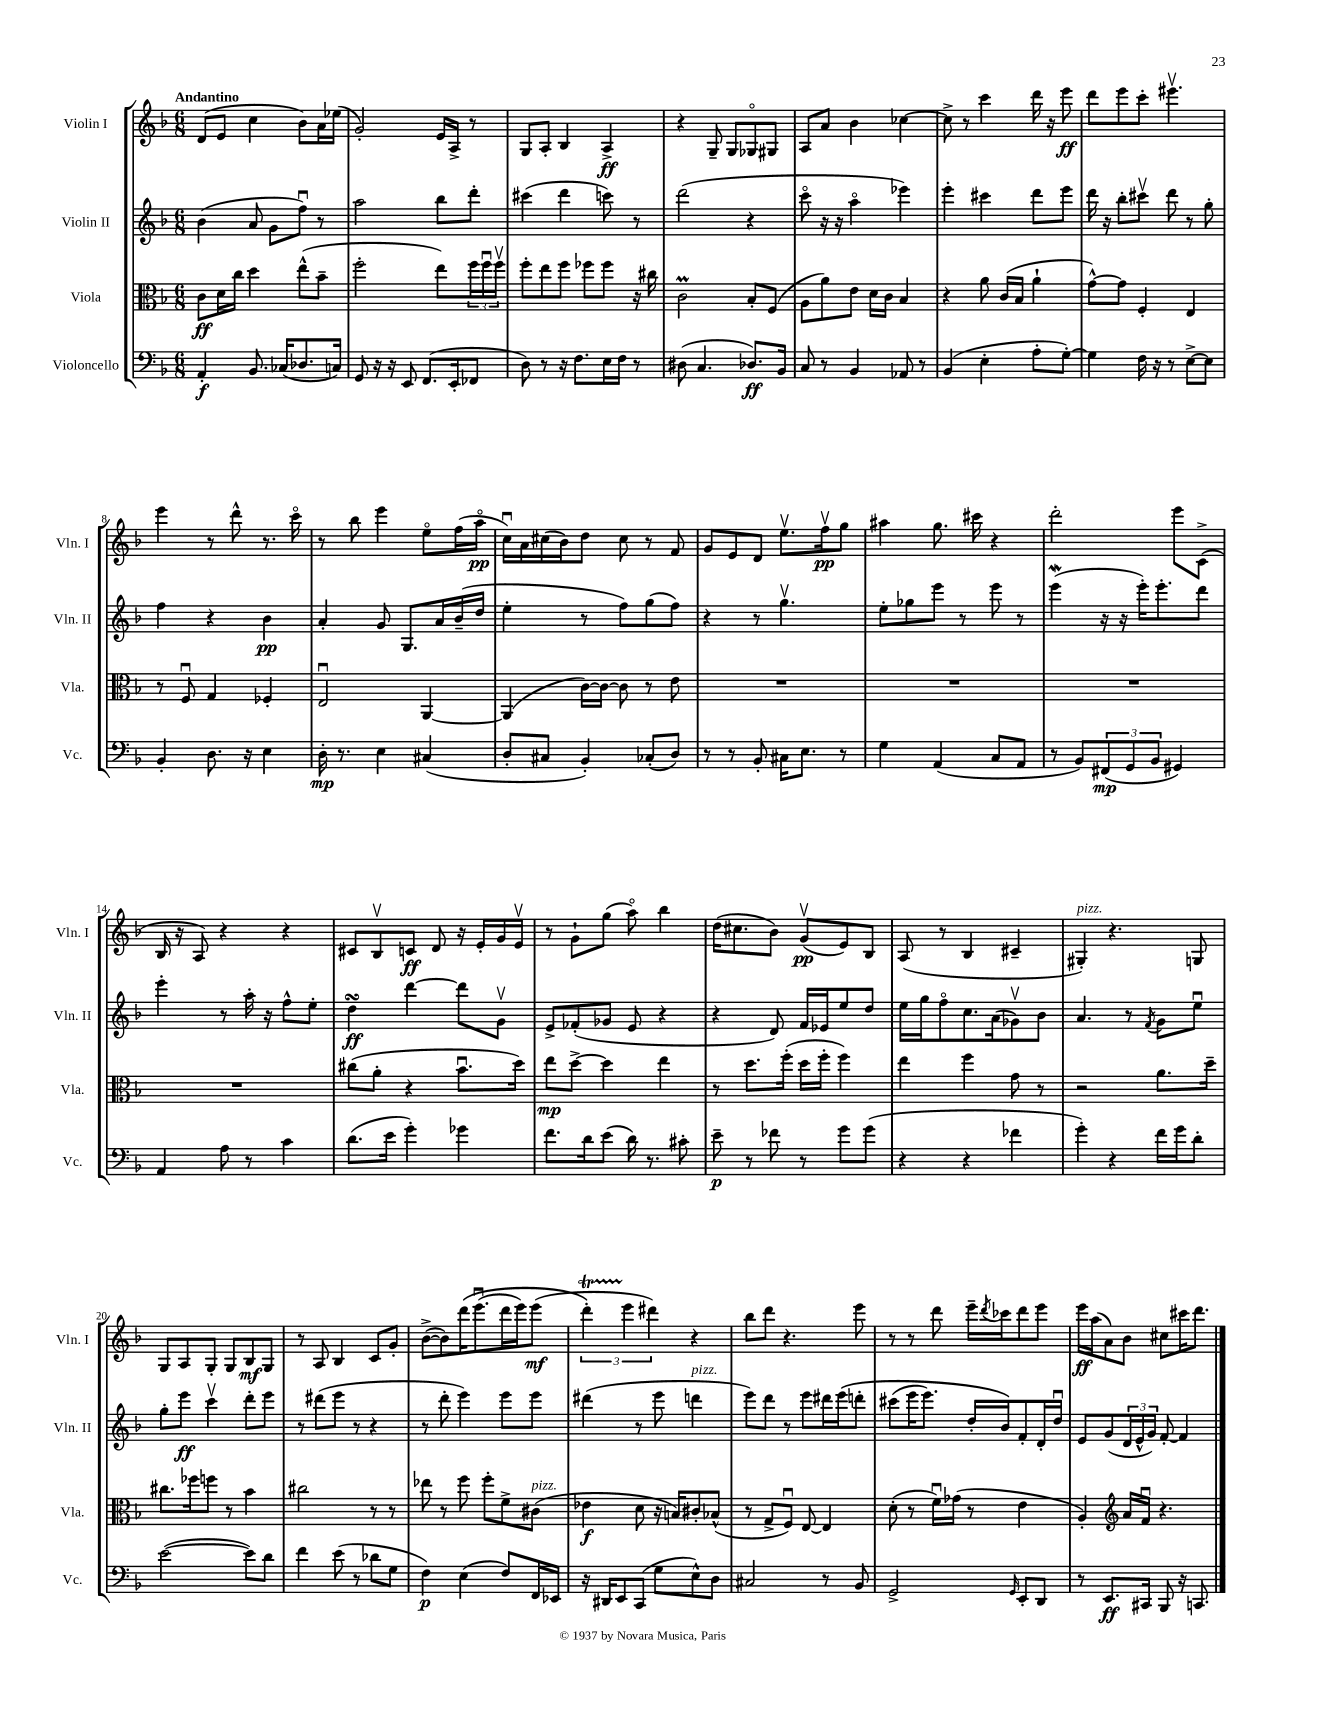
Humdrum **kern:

**kern	**kern	**kern	**kern
*staff4	*staff3	*staff2	*staff1
*clefF4	*clefC3	*clefG2	*clefG2
*k[b-]	*k[b-]	*k[b-]	*k[b-]
*M6/8	*M6/8	*M6/8	*M6/8
4AA'	8c	(4b-	(8d
.	16d	.	8e
.	16cc	.	.
8.BB-	4dd	8a	4cc
.	.	8g	.
(16C-	.	.	.
8.D-	(8ee^^	8ffu)	8b-)
.	8b-~	8r	16a
16C)	.	.	(16ee-
=	=	=	=
8GG	2ff'	2aa	2g')
16r	.	.	.
16r	.	.	.
8EE	.	.	.
(8.FF	.	.	.
.	8ee)	8bb-	16e
16EE'	.	.	16A^
8FF-	24ff	8ddd'	8r
.	24ffu	.	.
.	24ffv	.	.
=	=	=	=
8D)	8ff'	(4ccc#	8G
8r	8ee	.	8A'
16r	8ff	4ddd	4B-
8.F	.	.	.
.	8ff-	.	.
16E	8ff-	8ccc)	4A^
16F	.	.	.
8r	16r	8r	.
.	16cc#	.	.
=	=	=	=
(8D#	2c	(2ddd	4r
4.C	.	.	.
.	.	.	8G~
.	.	.	8G
8.D-)	8B-'	4r	8G-o
.	(8F	.	8G#
16BB-	.	.	.
=	=	=	=
8C	8A	8ccco	8A
8r	8a)	16r	8a
.	.	16r	.
4BB-	8e	4aao	4b-
.	16d	.	.
.	16c	.	.
8AA-	4B-	4eee-)	[4cc-
8r	.	.	.
=	=	=	=
(4BB-	4r	4eee'	8cc-^]
.	.	.	8r
4E'	8a	4ccc#	4ccc
.	(16c	.	.
.	16B-	.	.
8A'	4a`	8ddd	16ddd
.	.	.	16r
[8G')	.	8eee	8eee
=	=	=	=
4G]	[8g^^)	16ddd	8ddd
.	.	16r	.
.	8g]	8bb-'	8eee
16F	4F'	8ccc#v	8ccc'
16r	.	.	.
8r	.	8ddd	4.eee#v
[8E^	4E	8r	.
8E]	.	8gg'	.
=	=	=	=
4BB-'	8r	4ff	4eee
.	8Fu	.	.
8.D	4G	4r	8r
.	.	.	8ddd^^
16r	.	.	.
4E	4F-'	4b-	8.r
.	.	.	16ccco
=	=	=	=
16D'	2Eu	4a'	8r
8.r	.	.	.
.	.	.	8bb-
4E	.	8g	4eee
.	.	8.G	.
(4C#	[4AA	.	8eeo
.	.	16a	.
.	.	(16b-~	(16ff
.	.	16dd	16aao
=	=	=	=
8D'	(4AA]	4ee'	16ccu)
.	.	.	16a
8C#	.	.	(16cc#
.	.	.	16b-)
4BB-')	[16c)	8r	8dd
.	16c_	.	.
.	8c]	8ff)	8cc#
(8C-'	8r	(8gg	8r
8D)	8e	8ff)	8f
=	=	=	=
8r	2.r	4r	8g
8r	.	.	8e
8BB-'	.	8r	8d
16C#	.	4.ggv	8.eev
8.E	.	.	.
.	.	.	16ffv
8r	.	.	8gg
=	=	=	=
4G	2.r	8ee'	4aa#
.	.	8gg-	.
(4AA	.	8eee	8.gg
.	.	8r	.
.	.	.	16ccc#
8C	.	8eee	4r
8AA	.	8r	.
=	=	=	=
8r	2.r	(4eee	2ddd'
8BB-)	.	.	.
(12FF#	.	16r	.
.	.	16r	.
12GG	.	.	.
.	.	16eee')	.
12BB-	.	.	.
.	.	8.eee'	.
4GG#)	.	.	8eee
.	.	8ddd	(8c^
=	=	=	=
4AA	2.r	4eee'	16B-
.	.	.	16r
.	.	.	8A)
8A	.	8r	4r
8r	.	16aa'	.
.	.	16r	.
4c	.	8ff^^	4r
.	.	8ee'	.
=	=	=	=
(8.d	(8cc#	4dd	8c#
.	8a'	.	8B-v
16e	.	.	.
4g')	4r	[4ddd	8c
.	.	.	8d
4g-	8.b-u	8ddd]	16r
.	.	.	16e'
.	.	8gv	16g
.	16dd)	.	16ev
=	=	=	=
8.f	8ee	8e^	8r
.	[8dd^	(8f-'	8g`
16d	.	.	.
(8e	4dd]	8g-	(8gg
16d)	.	8e	8aao)
8.r	.	.	.
.	4ee	4r	4bb-
8c#'	.	.	.
=	=	=	=
8e~	8r	4r	(16dd
.	.	.	8.cc#
8r	8.dd	.	.
8f-	.	8d)	8b-)
.	(16ff'	.	.
8r	16dd	16f	(8gv
.	16ff'	16e-	.
8g	4ff)	8ee	8e)
(8g	.	8dd	8B-
=	=	=	=
4r	4ee	16ee	(8A
.	.	16gg	.
.	.	8ffo	8r
4r	4ff	8.cc	4B-
.	.	(16a	.
4f-	8g	8g-v)	4c#~
.	8r	8b-	.
=	=	=	=
4g')	2r	4.a	4G#')
4r	.	.	4.r
.	.	8r	.
.	.	8qf	.
16f	8.a	8g	.
16g	.	.	.
8d'	.	8eeu	8G
.	16dd~	.	.
=	=	=	=
([2e	8.cc#	8gg'	8G
.	.	8eee	8A
.	16ff-	.	.
.	8ff	4cccv	8G'
.	8r	.	8G
8e])	4b-	8ddd'	8B-
8d	.	8eee	8G
=	=	=	=
4f	2cc#	8r	8r
.	.	(8ddd#	8A
(8e	.	8eee	4B-
8r	.	8r	.
8d-	8r	4r	8c
8G	8r	.	8g'
=	=	=	=
4F)	8ee-	8r	([8b-^
.	8r	8ddd'	8b-])
(4E	8ff	4eee)	&(16ddd
.	.	.	(8.eeeu
.	8ff'	.	.
8F)	8f^	8eee	16ddd
.	.	.	16eee)
16FF	(8c#	8eee	(8eee
16EE-	.	.	.
=	=	=	=
16r	4e-	(4ddd#	6ddd'&)
16DD#	.	.	.
8EE	.	.	.
.	.	.	6eee
(8CC	8d	8r	.
.	.	.	6ddd#)
8G	16r	8eee	.
.	16B)	.	.
8E^^)	8c#'	4ddd	4r
8D	(8B-^^	.	.
=	=	=	=
2C#	8r	8eee)	8bb-
.	8G^	8ddd	8ddd
.	8Fu)	8r	4.r
.	[8E	8eee	.
8r	4E]	16ddd#	.
.	.	&(16eee	.
8BB-	.	8ddd'	8eee
=	=	=	=
2GG^	(8d'	(8ccc#	8r
.	8r	16eee	8r
.	.	8.eee)	.
.	16fu)	.	8ddd
.	(16g-	.	.
.	8r	16dd'	16eee~
.	.	.	8qddd
.	.	16b-&)	16ccc-
16qqGG	.	.	.
8EE'	4e	8f'	8ddd
8DD	.	16d'	8eee
.	.	16ddu	.
=	=	=	=
8r	4A')	8e	16eee
.	.	.	(16aa
8.EE	.	(8g	8a)
*	*clefG2	*	*
.	16a	24d	8b-
.	.	24e^^	.
16CC#	16fu	.	.
.	.	24g)	.
8BBB-	4.r	[8f'	8cc#
16r	.	4f]	16ccc#
8.CC	.	.	8.ddd
==	==	==	==
*-	*-	*-	*-
